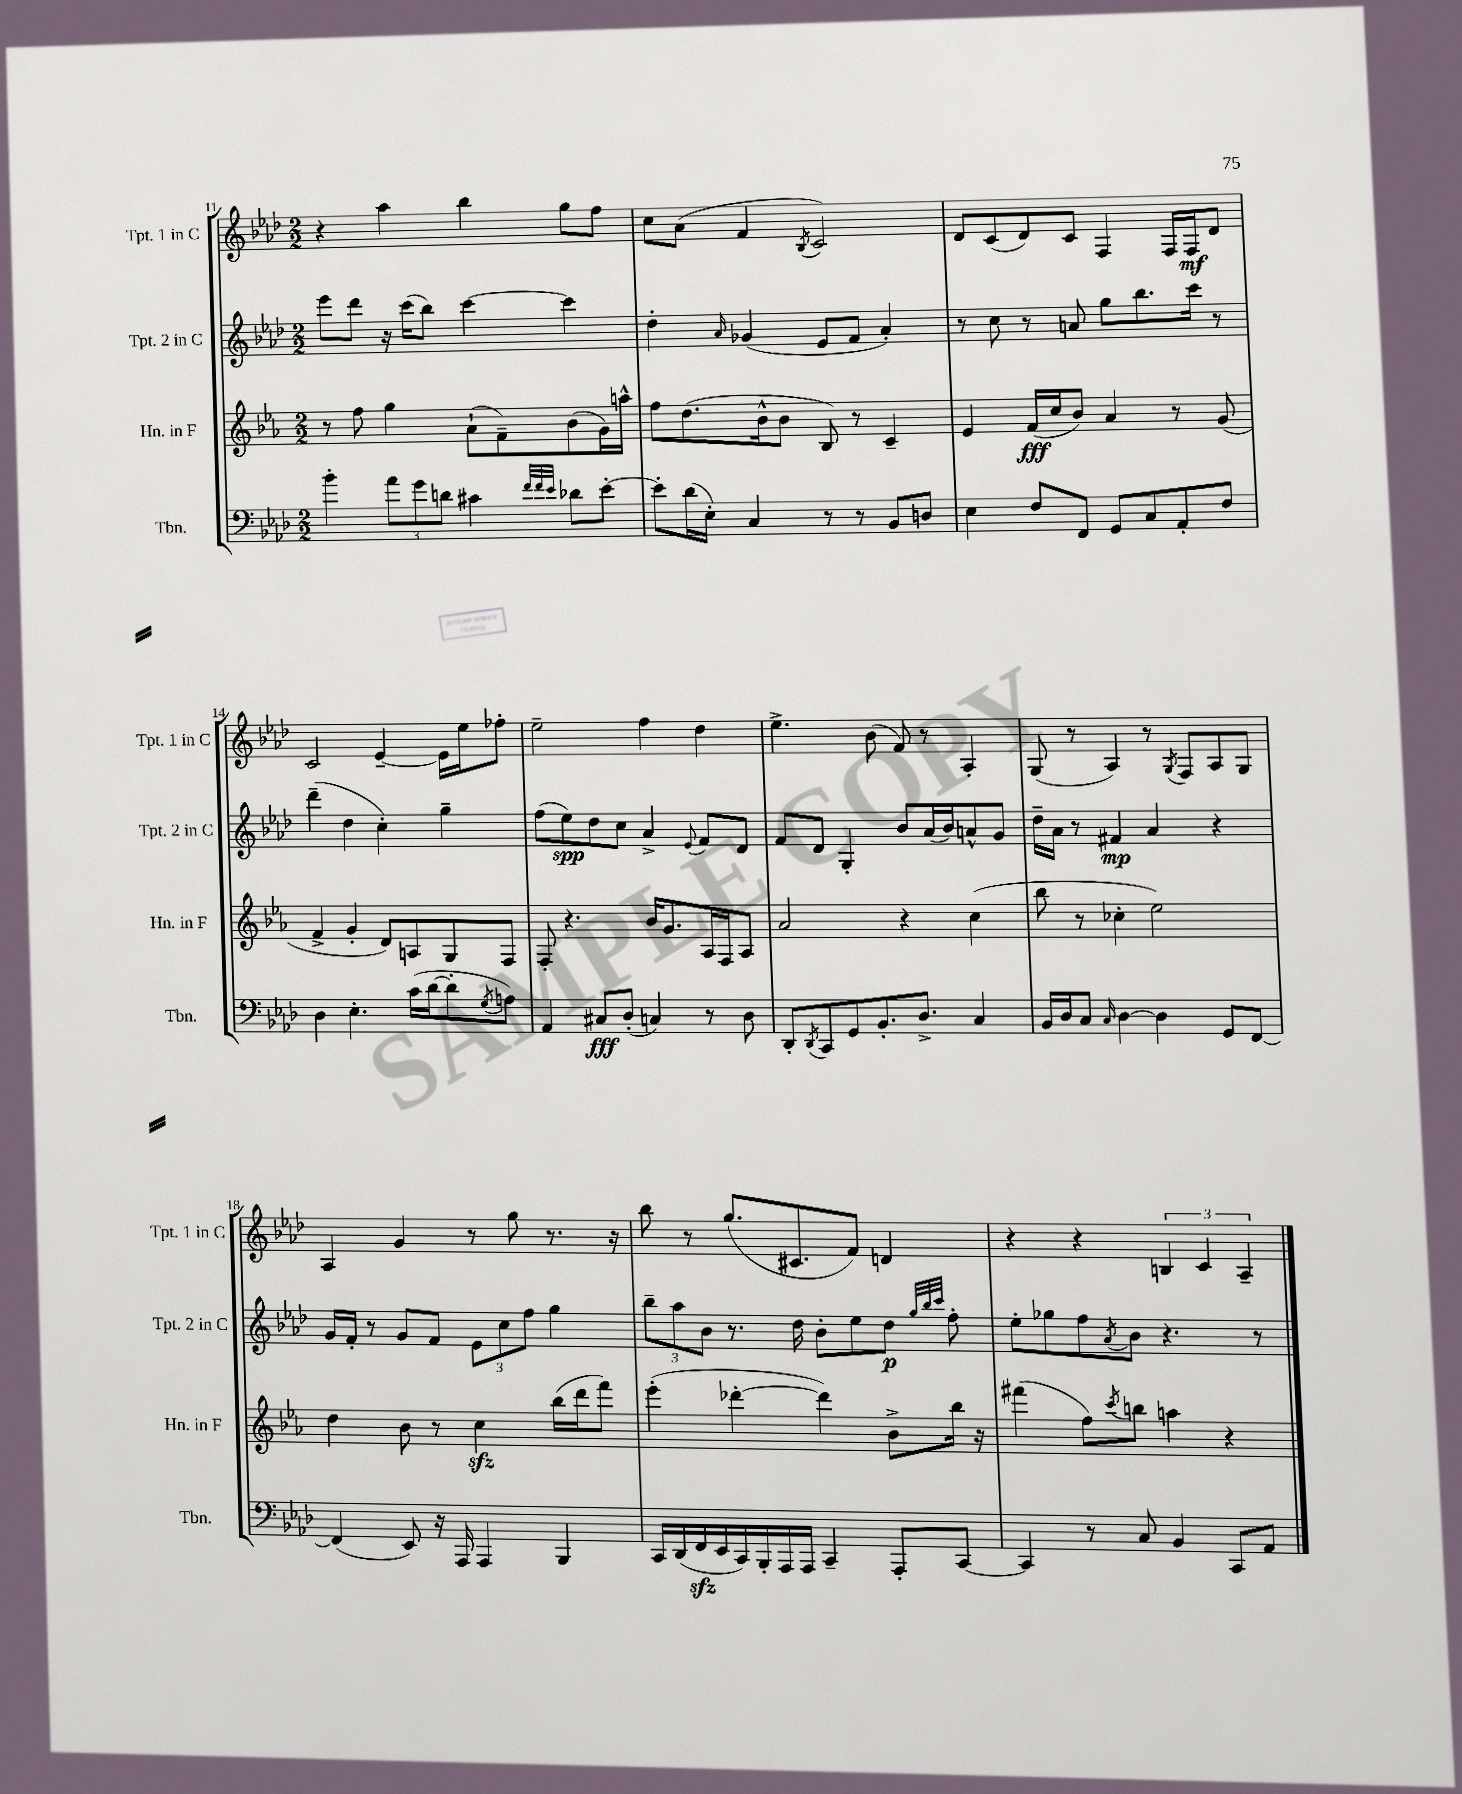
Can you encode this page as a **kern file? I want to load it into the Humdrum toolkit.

**kern	**kern	**kern	**kern
*staff4	*staff3	*staff2	*staff1
*clefF4	*clefG2	*clefG2	*clefG2
*k[b-e-a-d-]	*k[b-e-a-]	*k[b-e-a-d-]	*k[b-e-a-d-]
*M2/2	*M2/2	*M2/2	*M2/2
4b-'	8r	8eee-	4r
.	8ff	8ddd-	.
12a-	4gg	16r	4aa-
.	.	(16ccc	.
12g	.	.	.
.	.	8bb-)	.
12d	.	.	.
4c#	(8a-`	[4ccc	4bb-
.	8f~)	.	.
32qqf	.	.	.
32qqf	.	.	.
32qqe-	.	.	.
8d-	(8b-	4ccc]	8gg
[8e-'	16g)	.	8ff
.	16aa^^	.	.
=	=	=	=
8e-']	8ff	4dd-'	8cc
(16d-	(8.dd	.	(8a-
16E-')	.	.	.
.	.	16qqa-	.
4C	.	(4g-	4f
.	16b-^^	.	.
.	8b-	.	.
.	.	.	8qB-
8r	8B-)	8e-	2c)
8r	8r	8f	.
8BB-	4c~	4a-')	.
8D	.	.	.
=	=	=	=
4E-	4e-	8r	8d-
.	.	8cc	(8c
8F	(16f	8r	8d-)
.	16cc	.	.
8FF	8b-)	8a	8c
8GG	4a-	8gg	4F
8C	.	8.bb-	.
8AA-'	8r	.	16F
.	.	16ccc	16F
8F	(8g	8r	8d-
=	=	=	=
4D-	4f^	(4ddd-~	2c
4.E-'	4g'	4dd-	.
.	8d)	4cc')	[4e-~
(16c	8A	.	.
[16d-	.	.	.
8d-']	8G	4gg~	16e-]
.	.	.	16ee-
8qG	.	.	.
8A)	8F	.	8ff-'
=	=	=	=
4AA-	8F'	(8ff	2ee-~
.	4.r	8ee-)	.
8C#	.	8dd-	.
(8D-'	.	8cc	.
4C)	16b-	4a-^	4ff
.	8.g	.	.
.	.	8qqe-	.
8r	16A-	8f	4dd-
.	16F	.	.
8D-	8A-	8d-	.
=	=	=	=
8DD-'	2a-	8f	4.ee-^
8qDD-	.	.	.
8CC	.	8d-	.
8GG	.	4G'	.
8.BB-'	.	.	(8b-
.	4r	8b-	8f)
8.D-^	.	.	.
.	.	(16a-	8r
.	.	16b-)	.
4C	(4cc	8a^^	4A-'
.	.	8g	.
=	=	=	=
16BB-	8bb-	16dd-~	(8G
16D-	.	16a-	.
8C	8r	8r	8r
16qqC	.	.	.
[4D-	4cc-'	4f#	4A-)
4D-]	2ee-)	4a-	8r
.	.	.	8qG
.	.	.	8F
8GG	.	4r	8A-
[8FF	.	.	8G
=	=	=	=
(4FF]	4dd	16g	4A-
.	.	16f'	.
.	.	8r	.
8EE-)	8b-	8g	4g
16r	8r	8f	.
16AAA-	.	.	.
4AAA-	4cc	12e-	8r
.	.	12cc	.
.	.	.	8gg
.	.	12ff	.
4BBB-	(16bb-	4gg	8.r
.	16ddd	.	.
.	8fff)	.	.
.	.	.	16r
=	=	=	=
16CC	(4eee-'	12bb-~	8bb-
(16DD-	.	.	.
.	.	12aa-	.
16FF	.	.	8r
.	.	12b-	.
16EE-	.	.	.
16CC)	[4ddd-'	8.r	(8.gg
16BBB-'	.	.	.
16AAA-	.	.	.
16AAA-	.	16dd-	8.c#
4CC~	4ddd-])	8b-'	.
.	.	8ee-	8f)
8AAA-'	8b-^	8dd-	4d
.	.	32qqgg	.
.	.	32qqbb-	.
.	.	32qqccc	.
[8CC	16bb-	8ff'	.
.	16r	.	.
=	=	=	=
4CC]	(4fff#	8ee-'	4r
.	.	8gg-	.
8r	8ff)	8ff	4r
.	8qccc	8qa-	.
8C	8bb	8b-	.
4BB-	4aa	4.r	6B
.	.	.	6c
8CC	4r	.	.
.	.	.	6A-~
8AA-	.	8r	.
==	==	==	==
*-	*-	*-	*-
